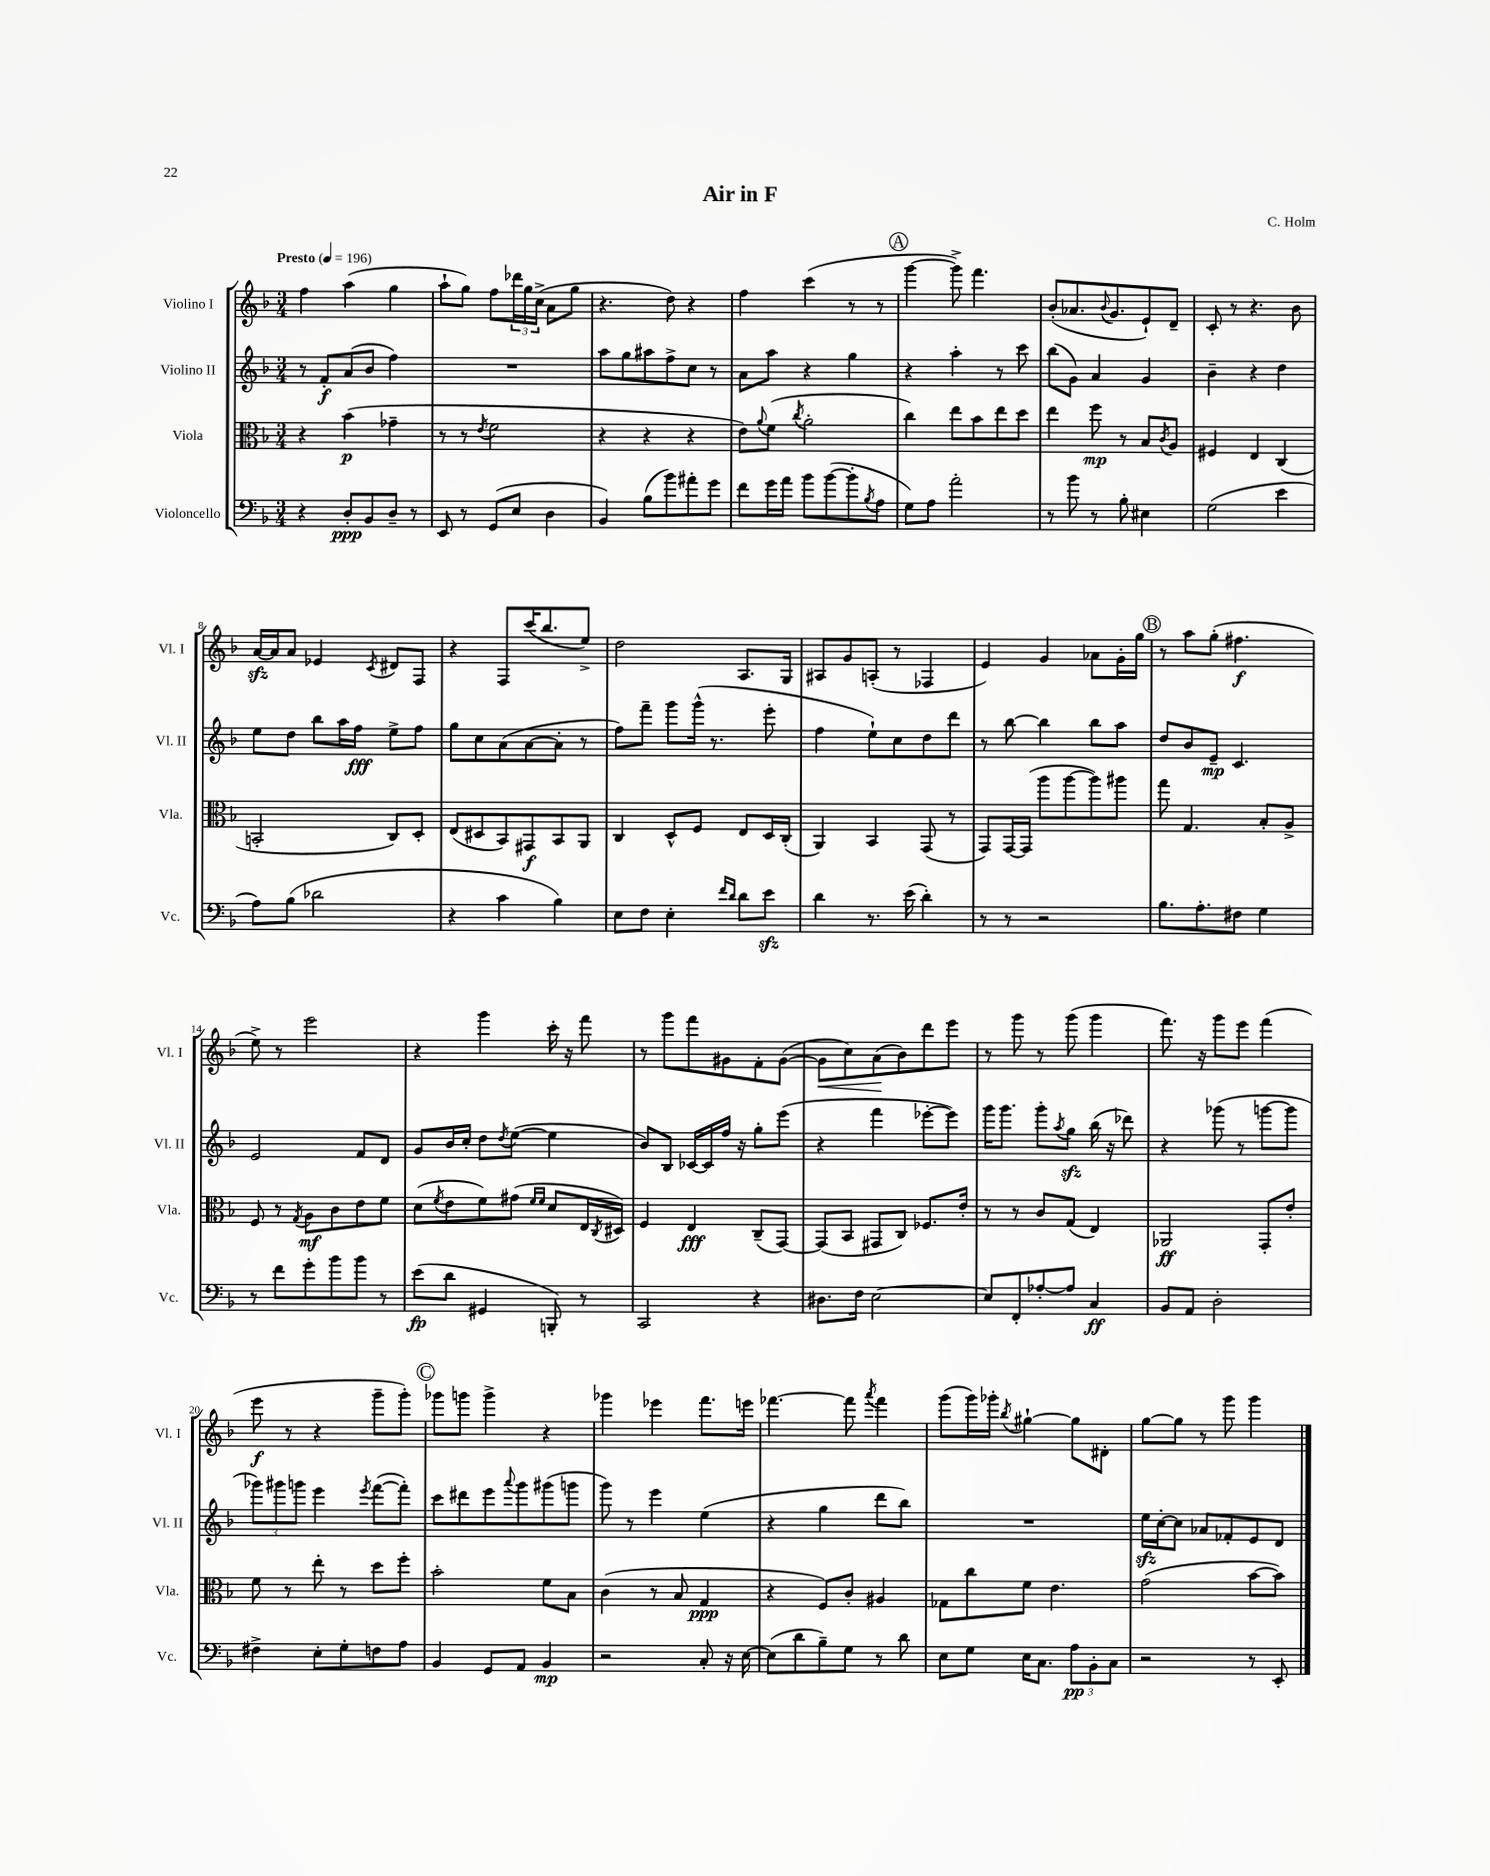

**kern	**kern	**kern	**kern
*staff4	*staff3	*staff2	*staff1
*clefF4	*clefC3	*clefG2	*clefG2
*k[b-]	*k[b-]	*k[b-]	*k[b-]
*M3/4	*M3/4	*M3/4	*M3/4
*MM196	*MM196	*MM196	*MM196
4r	4r	8r	4ff
.	.	8f'	.
8D'	(4b-	(8a	(4aa
8BB-	.	8b-	.
8D~	4g-~	4ff)	4gg
8r	.	.	.
=	=	=	=
8EE	8r	2.r	8aa`
8r	8r	.	8gg)
.	8qe	.	.
(8GG	2f	.	8ff
8E	.	.	24ddd-
.	.	.	24gg
.	.	.	(24cc^
4D	.	.	8a
.	.	.	8gg
=	=	=	=
4BB-)	4r	8aa	4.r
.	.	8gg	.
(8B-	4r	8aa#	.
8b-)	.	8ff^	8dd)
8a#'	4r	8cc	4r
8g	.	8r	.
=	=	=	=
8f	8e)	8a	4ff
.	8qqa	.	.
16g	(8f	8aa	.
16a	.	.	.
.	8qcc	.	.
8b-	2a'	4r	(4ccc
([8b-	.	.	.
8b-']	.	4gg	8r
8qB-	.	.	.
8A	.	.	8r
=	=	=	=
8G)	4cc)	4r	[4ggg
8A	.	.	.
2a'	8ee	4aa'	8ggg^])
.	8b-	.	4.fff
.	8ee	8r	.
.	8dd	8ccc	.
=	=	=	=
8r	4ee	(8bb-	(8b-'
8b-	.	8g)	8.a-
8r	8ff	4a	.
.	.	.	8qqb-
.	.	.	8.g
8B-'	8r	.	.
4E#	8B-	4g	8e`)
.	8qc	.	.
.	8A	.	8d~
=	=	=	=
(2G	4F#	4b-~	8c'
.	.	.	8r
.	4E	4r	4.r
4e	(4C	4dd	.
.	.	.	8b-
=	=	=	=
8A)	2BB'	8ee	[16a
.	.	.	16a]
(8B-	.	8dd	8a
2d-	.	8bb-	4e-
.	.	16aa	.
.	.	16ff	.
.	.	.	8qc
.	8C)	8ee^	8d#
.	8D'	8ff	8F
=	=	=	=
4r	(8E	8gg	4r
.	8D#	8cc	.
4c	8BB-)	(8a	8F
.	8GG#	[8a	(16ccc
.	.	.	8.bb-
4B-)	8BB-	8a']	.
.	8AA	8r	8ee^)
=	=	=	=
8E	4C	8ff)	2dd
8F	.	8fff~	.
4E'	8D^^	8ggg	.
.	8F	(16ggg^^	.
.	.	8.r	.
16qqf	.	.	.
16qqd	.	.	.
8d	8E	.	8.A
8e	16D	8eee'	.
.	(16C'	.	16G
=	=	=	=
4d	4AA)	4ff	8A#
.	.	.	8g
8.r	4BB-	8ee`)	(8A'
.	.	8cc	8r
(16e	.	.	.
4d')	(8GG	8dd	4F-
.	8r	8ddd	.
=	=	=	=
8r	8GG)	8r	4e)
8r	[16GG	[8bb-	.
.	(16GG]	.	.
2r	8aa	4bb-]	4g
.	[8aa	.	.
.	8aa])	8bb-	8a-
.	8aa#	8aa	16g'
.	.	.	16gg
=	=	=	=
8.B-	8gg	8dd	8r
.	4.G	8b-	8aa
8.A'	.	.	.
.	.	8e~	(8gg'
8F#	.	4.c	4.ff#
4G	8B-'	.	.
.	8A^	.	.
=	=	=	=
8r	8F	2e	8ee^)
8f	8r	.	8r
.	8qG	.	.
8g'	8A	.	2eee
8b-	8c	.	.
8b-	8e	8f	.
8r	8f	8d	.
=	=	=	=
(8e	(8d	8g	4r
.	8qf	.	.
8d	8e	16b-	.
.	.	16cc'	.
4GG#	8f)	8dd	4ggg
.	.	8qdd	.
.	(8g#	([8ee	.
.	16qqf	.	.
.	16qqf	.	.
8BBB')	8d	4ee]	16ccc'
.	.	.	16r
8r	16E	.	8fff
.	8qC	.	.
.	16D#)	.	.
=	=	=	=
2CC	4F	8b-)	8r
.	.	8B-	8ggg
.	4E	[16c-	8fff
.	.	16c-]	.
.	.	16ff	8g#
.	.	16r	.
4r	(8C~	8gg'	8f'
.	[8GG)	(8eee	([8g#
=	=	=	=
8.D#	(8GG]	4r	8g#]
.	8BB-	.	8cc)
16F	.	.	.
[2E	8GG#	4fff	(8a
.	8C)	.	8b-)
.	8.F-	[8eee-'	8ddd
.	.	8eee-])	8eee
.	16e'	.	.
=	=	=	=
8E]	8r	16ggg	8r
.	.	8.ggg	.
8FF'	8r	.	8ggg
[8A-'	8c	8ggg'	8r
.	.	8qaa	.
8A-]	(8G	8gg	(8ggg
4C	4E)	(16bb-	4ggg
.	.	16r	.
.	.	8ddd-)	.
=	=	=	=
8BB-	2AA-	4r	8.fff)
8AA	.	.	.
.	.	.	16r
2D'	.	(8ggg-	8ggg
.	.	8r	8eee
.	8GG'	[8ggg	(4fff
.	8e'	8ggg]	.
=	=	=	=
4F#^	8f	12ggg-)	8eee
.	.	12ggg#	.
.	8r	.	8r
.	.	12ggg	.
8E'	8ee'	4eee	4r
8G'	8r	.	.
.	.	8qeee	.
8F	8dd	([8fff	8ggg~
8A	8ff'	8fff'])	8ggg')
=	=	=	=
4BB-	2b-'	8ccc	8ggg-
.	.	8ddd#	8ggg
8GG	.	8eee	4ggg^
.	.	8qqaaa	.
8AA	.	8ggg	.
4BB-	8f	(8ggg#	4r
.	8B-	8ggg	.
=	=	=	=
2r	(4c	8ggg)	4ggg-
.	.	8r	.
.	8r	4eee	4eee-
.	8B-	.	.
8C'	4G	(4ee	8.fff
16r	.	.	.
[16E	.	.	16eee
=	=	=	=
(8E]	4r	4r	[4.fff-
8d	.	.	.
8B-~)	8F)	4gg	.
8G	8c'	.	8fff-]
.	.	.	8qaaa
8r	4A#	8ddd	4fff-
8d	.	8bb-)	.
=	=	=	=
8E	8G-	2.r	(8ggg
8G	8cc	.	16ggg)
.	.	.	16ggg-'
.	.	.	8qbb-
16E	8f	.	[4gg#`
8.C	.	.	.
.	4.e	.	.
12A	.	.	8gg#]
12BB-'	.	.	.
.	.	.	8d#'
12C	.	.	.
=	=	=	=
2r	(2g	16ee	[8gg
.	.	[16cc'	.
.	.	8cc]	8gg]
.	.	8a-	8r
.	.	8f-'	8ggg
8r	[8b-	8e	4ggg
8EE'	8b-])	8d	.
==	==	==	==
*-	*-	*-	*-
